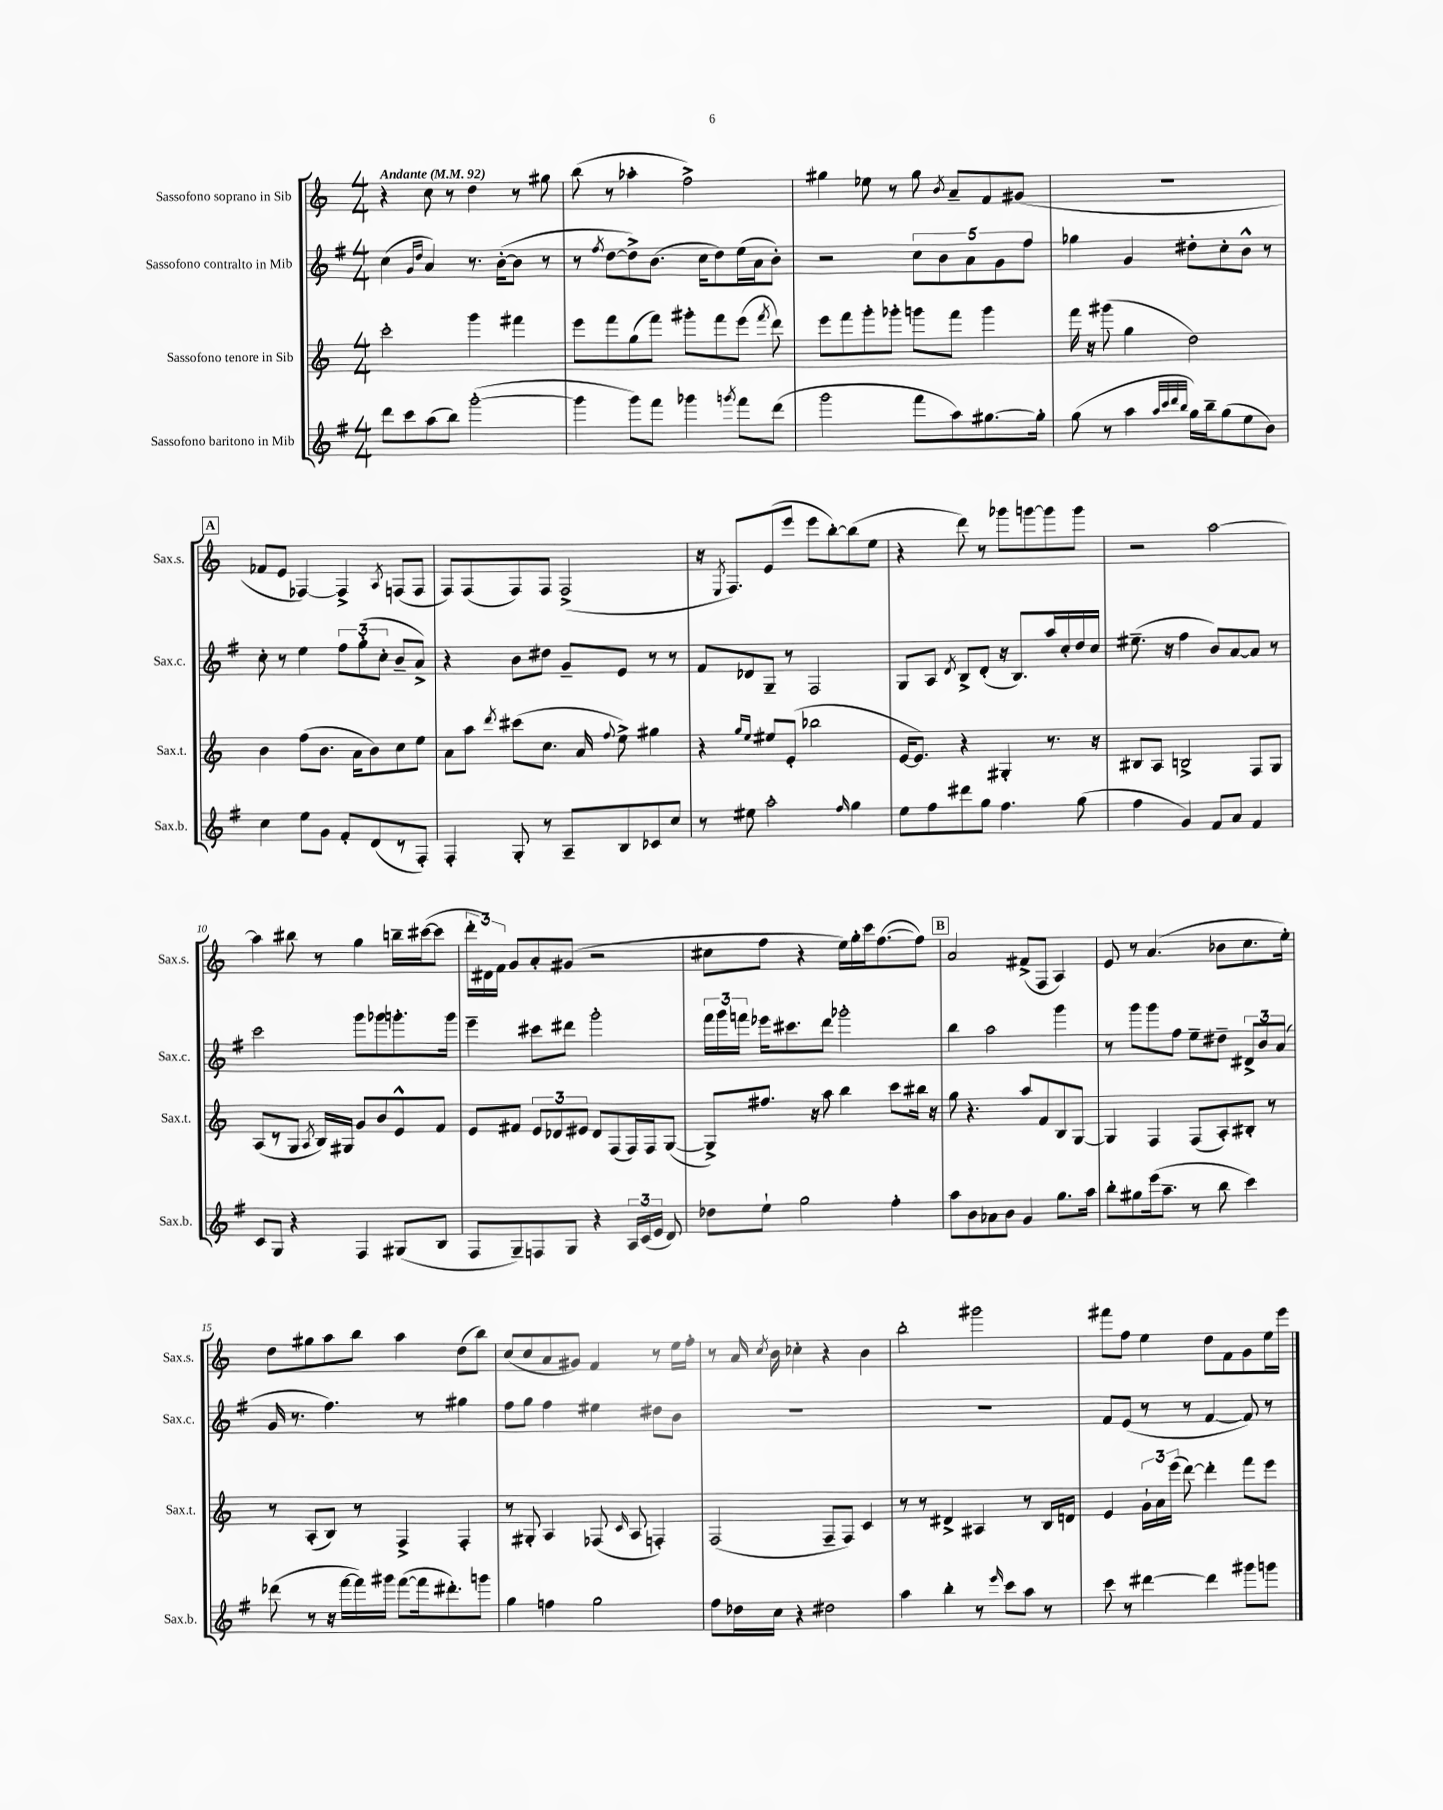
<<
\new StaffGroup <<
\new Staff = "s0" \with { instrumentName = "Sassofono soprano in Sib" shortInstrumentName = "Sax.s." } {
    \clef treble \key c \major \numericTimeSignature \time 4/4 \tempo "Andante" 4 = 92
    \autoBeamOff r4 c''8 r8 d''4 r8 gis''8 |
    b''8( r8 aes''4-. f''2->) |
    gis''4 ees''8 r8 gis''8 \acciaccatura { b'8 } a'8[-- f'8 gis'8]( |
    R1 |
    \mark \markup { \box "A" } fes'8[ e'8] fes4~) fes4-> \acciaccatura { a8 } f8[( f8] |
    f8[) f8( f8) f8] f2->( |
    r16 \acciaccatura { e8 } f8.[) e'8( e'''8] e'''8[ b''8~-.) b''8( e''8] |
    r4 d'''8) r8 ges'''8[ g'''8~ g'''8 g'''8] |
    r2 a''2~ |
    a''4 bis''8 r8 g''4 b''16[-- cis'''16~( cis'''8] |
    \tuplet 3/2 { d'''16[-. dis'16) f'16] } g'8[ a'8-. gis'8]( r2 |
    cis''8[ f''8] r4 e''16[) g''16-. c'''16 f''8.~( f''8]) |
    \mark \markup { \box "B" } a'2 fis'8[->( f8] a4) |
    e'8 r8 a'4.( bes'8[ c''8. e''16]-.) |
    d''8[ gis''8 a''8 b''8] a''4 d''8[( b''8]) |
    c''8[( c''8 a'8 gis'8]) f'4 r8 e''16[ f''16]-. |
    r8 a'16 \acciaccatura { c''8 } b'16 ces''4-. r4 b'4 |
    b''2-. gis'''2 |
    fis'''8[ f''8] e''4 d''8[ f'8 g'8 e''16 e'''16] \bar "|." |
}
\new Staff = "s1" \with { instrumentName = "Sassofono contralto in Mib" shortInstrumentName = "Sax.c." } {
    \clef treble \key g \major \numericTimeSignature \time 4/4
    \autoBeamOff c''4( \grace { g'16[ d''16] } a'4) r8. b'16[~-.( b'8] r8 |
    r8 \acciaccatura { fis''8 } d''8[~ d''8->) b'8.]( c''16[ d''8) e''16( a'16 b'8]-.) |
    r2 \tuplet 5/4 { c''8[ b'8 a'8 g'8 fis''8] } |
    ges''4 g'4 dis''8[-. c''8-. b'8]-^ r8 |
    \mark \markup { \box "A" } c''8-. r8 e''4 \tuplet 3/2 { fis''8[ g''8-.( c''8]-. } b'8[-- a'8]->) |
    r4 b'8[ dis''8] g'8[-- e'8] r8 r8 |
    fis'8[ des'8 g8]-- r8 fis2 |
    g8[ a8] \acciaccatura { d'8 } b8[-> d'8]-.( r16 b8.[) a''16 c''16-. d''16 c''16] |
    eis''8.--( r16 fis''4 b'8[) a'8~ a'8] r8 |
    c'''2 g'''8[ ges'''8 g'''8.-. g'''16] |
    e'''4-- cis'''8[ dis'''8] g'''2-. |
    \tuplet 3/2 { fis'''16[ g'''16 f'''16] } ees'''16[ cis'''8. d'''8] ges'''2-. |
    \mark \markup { \box "B" } b''4 a''2 g'''4 |
    r8 g'''8[ g'''8 fis''8] e''8[-- dis''8]-- \tuplet 3/2 { dis'8[-> b'8 a'8]( } |
    g'16 r8. fis''4.) r8 gis''4 |
    fis''8[ g''8] fis''4 eis''4 dis''8[ b'8] |
    R1 |
    R1 |
    fis'8[ e'8]( r8 r8 fis'4~ fis'8) r8 \bar "|." |
}
\new Staff = "s2" \with { instrumentName = "Sassofono tenore in Sib" shortInstrumentName = "Sax.t." } {
    \clef treble \key c \major \numericTimeSignature \time 4/4
    \autoBeamOff c'''2-. g'''4 fis'''4 |
    e'''8[ f'''8 g''8( f'''8]) gis'''8[-. f'''8 e'''8]( \acciaccatura { f'''8 } d'''8) |
    e'''8[ f'''8 g'''8-. ges'''8]-. g'''8[ f'''8] g'''4 |
    f'''16 r16 gis'''8( g''4 d''2) |
    \mark \markup { \box "A" } b'4 f''8[( b'8.] a'16[ b'8) c''8 e''8] |
    a'8[ a''8] \acciaccatura { d'''8 } cis'''8[( c''8.] a'16 \appoggiatura { f''8 } e''8->) gis''4 |
    r4 \grace { g''16[ e''16] } eis''8[ e'8]-.( bes''2 |
    e'16[~ e'8.]) r4 gis4-. r8. r16 |
    bis8[ a8] b2-> f8[ g8] |
    a8[( r8 g8] \acciaccatura { a8 } b16[) gis16] g'8[ b'8 e'8-^ f'8] |
    e'8[ fis'8] \tuplet 3/2 { e'8[ des'8 eis'8] } des'8[ f8( f16) f16 g8]~( |
    g8[->) fis''8.] r16 a''8 b''4 c'''8[ bis''16] r16 |
    \mark \markup { \box "B" } g''8 r4. a''8[ f'8 b8 g8]~ |
    g4 f4 f8[( a8-.) bis8]-. r8 |
    r8 a8[-.( b8]) r8 f4-> f4-. |
    r8 gis8-. a4 fes8( \grace { c'16 } a8 f4-.) |
    f2( f8[-- f8]) c'4 |
    r8 r8 dis'4-> ais4 r8 b16[ d'16] |
    e'4 \tuplet 3/2 { g'16[-! a'16 e'''16]( } d'''8~) d'''4-. f'''8[ e'''8] \bar "|." |
}
\new Staff = "s3" \with { instrumentName = "Sassofono baritono in Mib" shortInstrumentName = "Sax.b." } {
    \clef treble \key g \major \numericTimeSignature \time 4/4
    \autoBeamOff d'''8[ c'''8 a''8( b''8]) g'''2~-.( |
    g'''4 g'''8[) fis'''8] ges'''4 \acciaccatura { g'''8 } fis'''8[ d'''8]( |
    g'''2 fis'''8[ a''8) gis''8.~ gis''16]-. |
    g''8( r8 a''4 \grace { a''32[ c'''32 d'''32 b''32] } g''16[) b''16-- g''8( e''8 b'8]) |
    \mark \markup { \box "A" } c''4 e''8[ g'8] fis'8[-. d'8( r8 fis8]-.) |
    fis4-. g8-. r8 a8[-- b8 ces'8 c''8] |
    r8 eis''8 a''2-. \grace { fis''16 } g''4 |
    e''8[ fis''8 dis'''8 g''8] fis''4. g''8( |
    fis''4 g'4) fis'8[ a'8] fis'4 |
    c'8[ g8] r4 fis4 gis8[( b8] |
    fis8[ g8--) f8 g8] r4 \tuplet 3/2 { a16[ c'16( e'16] } d'8) |
    des''8[ e''8]-! g''2 fis''4-. |
    \mark \markup { \box "B" } a''8[ b'8 aes'8 b'8] g'4 g''8.[ a''16] |
    b''8[-. gis''8 e'''16( a''8.]-- r8 b''8 c'''4) |
    des'''8( r8 r16 fis'''16[~ fis'''16) gis'''16] fis'''8[~( fis'''16 dis'''8.-.) g'''8] |
    g''4 f''4 g''2 |
    fis''8[ des''16 c''16] r4 dis''2 |
    a''4 b''4-. r8 \grace { e'''16 } c'''8[ a''8] r8 |
    c'''8 r8 dis'''4~ dis'''4 gis'''8[ g'''8] \bar "|." |
}
>>
>>
